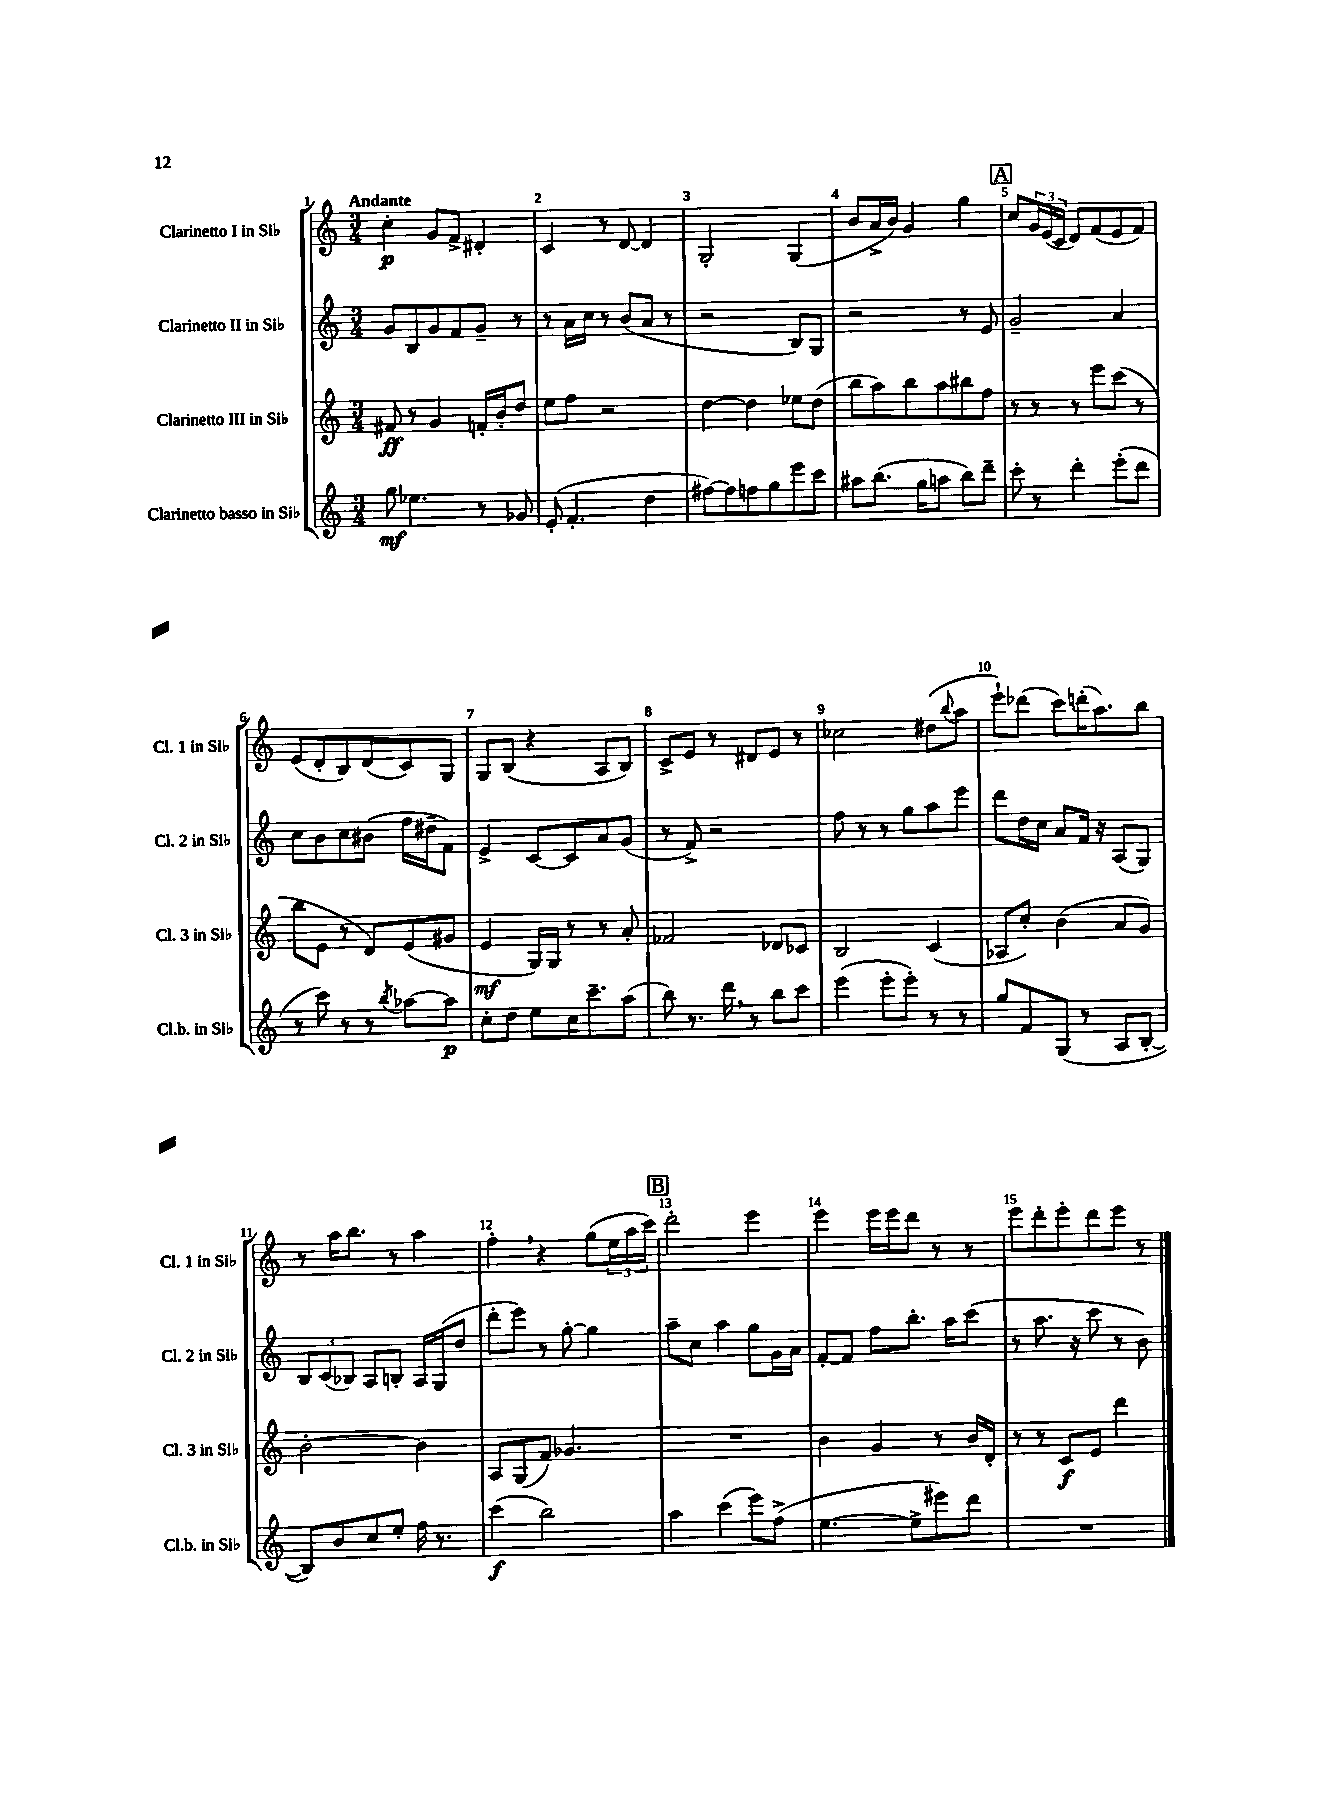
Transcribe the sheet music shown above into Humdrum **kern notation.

**kern	**dynam	**kern	**dynam	**kern	**kern	**dynam
*part4	*part4	*part3	*part3	*part2	*part1	*part1
*staff4	*staff4	*staff3	*staff3	*staff2	*staff1	*staff1
*I"Clarinetto basso in Si♭	*	*I"Clarinetto III in Si♭	*	*I"Clarinetto II in Si♭	*I"Clarinetto I in Si♭	*
*I'Cl.b. in Si♭	*	*I'Cl. 3 in Si♭	*	*I'Cl. 2 in Si♭	*I'Cl. 1 in Si♭	*
*clefG2	*	*clefG2	*	*clefG2	*clefG2	*
*k[]	*	*k[]	*	*k[]	*k[]	*
*M3/4	*	*M3/4	*	*M3/4	*M3/4	*
=1	=1	=1	=1	=1	=1	=1
!	!	!	!	!	!LO:TX:a:B:t=Andante	!
8gg\	mf	8f#X/	ff	8g/L	4cc'\	p
4.ee-X\	.	8r	.	8B/	.	.
.	.	4g/	.	8g/	8g/L	.
.	.	.	.	8f/	8f^/J	.
8r	.	16fn'/LL	.	8g~/J	4d#X'/	.
.	.	16b'/J	.	.	.	.
8g-X/	.	8dd/J	.	8r	.	.
=2	=2	=2	=2	=2	=2	=2
(8e'/	.	8ee\L	.	8r	4c/	.
4.f'/	.	8ff\J	.	16a\LL	.	.
.	.	.	.	16cc\JJ	.	.
.	.	2r	.	8r	8r	.
.	.	.	.	(8b/L	[8d/	.
4dd\	.	.	.	8a/J	4d/]	.
.	.	.	.	8r	.	.
=3	=3	=3	=3	=3	=3	=3
[8ff#X\L)	.	[4dd\	.	2r	2G'/	.
8ff#\]	.	.	.	.	.	.
8ffn\	.	4dd\]	.	.	.	.
8gg\	.	.	.	.	.	.
8eee\	.	8ee-X\L	.	8B/L)	(4G/	.
8ccc\J	.	(8dd\J	.	8G/J	.	.
=4	=4	=4	=4	=4	=4	=4
8aa#X\L	.	8bb\L	.	2r	8b/L	.
(8.bb\J	.	8aa\)	.	.	16a^/L	.
.	.	.	.	.	16b/JJ)	.
.	.	8bb\	.	.	4g/	.
16gg\KL	.	.	.	.	.	.
8aan\J	.	8aa\	.	.	.	.
8bb\L)	.	8bb#X\	.	8r	4gg\	.
8ddd~\J	.	8ff\J	.	8e/	.	.
!!LO:REH:place=s1:t=A
=5	=5	=5	=5	=5	=5	=5
8ccc'\	.	8r	.	2g~/	8cc/L	.
8r	.	8r	.	.	24g/L	.
.	.	.	.	.	(24e/	.
.	.	.	.	.	24c/JJ	.
4ddd'\	.	8r	.	.	8d/L)	.
.	.	8eee\L	.	.	(8f/	.
(8eee'\L	.	(8ccc\J	.	4a/	8e/	.
8ddd\J	.	8r	.	.	8f/J)	.
!!LO:LB:g=z
=6	=6	=6	=6	=6	=6	=6
8r	.	8bb\L	.	8cc\L	(8e/L	.
8ccc\)	.	8e\J	.	8b\	8d'/	.
8r	.	8r	.	8cc\	8B/)	.
8r	.	8d/L)	.	(8b#X\J	(8d/	.
8qbb/	.	.	.	.	.	.
[8aa-X\L	.	(8e/	.	16ff\LL	8c/)	.
.	.	.	.	16dd#X~\J	.	.
8aa-\J]	p	8g#X/J	.	8f\J)	8G/J	.
=7	=7	=7	=7	=7	=7	=7
8cc'\L	.	4e/	mf	4e^/	8G/L	.
8dd\J	.	.	.	.	(8B/J	.
8ee\L	.	16G/LL)	.	[8c/L	4r	.
.	.	16G/JJ	.	.	.	.
16cc\K	.	8r	.	8c/]	.	.
8.ccc~\	.	.	.	.	.	.
.	.	8r	.	8a/	8A/L	.
(8aa\J	.	8a'/	.	(8g/J	8B/J)	.
=8	=8	=8	=8	=8	=8	=8
8bb\)	.	2f-X/	.	8r	8c^/L	.
8.r	.	.	.	8f^/)	8e/J	.
.	.	.	.	2r	8r	.
16ddd,\	.	.	.	.	.	.
8r	.	.	.	.	8d#X/L	.
8bb\L	.	8d-X/L	.	.	8e/J	.
8ccc\J	.	8c-X/J	.	.	8r	.
=9	=9	=9	=9	=9	=9	=9
(4eee\	.	2B/	.	8ff\	2cc-X\	.
.	.	.	.	8r	.	.
8eee'\L	.	.	.	8r	.	.
8eee'\J)	.	.	.	8gg\L	.	.
8r	.	(4c/	.	8aa\	(8dd#X\L	.
.	.	.	.	.	8qqbb/	.
8r	.	.	.	8eee\J	8aa\J	.
=10	=10	=10	=10	=10	=10	=10
8gg/L	.	8A-X/L	.	8ddd\L	8eee`\L)	.
8f/	.	8cc'/J)	.	16dd\L	(8ddd-X\J	.
.	.	.	.	16cc\JJ	.	.
(8G/J	.	(4b\	.	8a/L	8ccc\L)	.
8r	.	.	.	16f/Jk	(16dddn'\K	.
.	.	.	.	16r	8.aa\)	.
8A/L	.	8a/L	.	(8A/L	.	.
[8B'/J	.	8g/J)	.	8G/J)	8bb\J	.
!!LO:LB:g=z
=11	=11	=11	=11	=11	=11	=11
8B/L])	.	[2b'\	.	12B/L	8r	.
.	.	.	.	(12c/	.	.
8b/	.	.	.	.	16aa\KL	.
.	.	.	.	12B-X/J)	.	.
.	.	.	.	.	8.bb\J	.
8cc/	.	.	.	8A/L	.	.
8ee'/J	.	.	.	8Bn'/J	8r	.
16ff\	.	4b\]	.	16A/LL	4aa\	.
8.r	.	.	.	(16G/J	.	.
.	.	.	.	8dd/J	.	.
=12	=12	=12	=12	=12	=12	=12
(4ccc\	f	8A/L	.	8ddd'\L	4ff',\	.
.	.	(8G/	.	8eee\J)	.	.
2bb\)	.	8f/J)	.	8r	4r	.
.	.	4.g-X/	.	[8gg'\	.	.
.	.	.	.	4gg\]	(8gg\L	.
.	.	.	.	.	24ee\L	.
.	.	.	.	.	24aa\	.
.	.	.	.	.	24ccc\JJ)	.
!!LO:REH:place=s1:t=B
=13	=13	=13	=13	=13	=13	=13
4aa\	.	2.r	.	8aa~\L	2ddd'\	.
.	.	.	.	8cc\J	.	.
(4ccc\	.	.	.	4aa\	.	.
8eee\L)	.	.	.	8gg\L	4eee\	.
(8ff^\J	.	.	.	16g\L	.	.
.	.	.	.	16a\JJ	.	.
=14	=14	=14	=14	=14	=14	=14
[4.ee\	.	4b\	.	[8f'/L	4eee\	.
.	.	.	.	8f/J]	.	.
.	.	4g/	.	8ff\L	16eee\LL	.
.	.	.	.	.	16eee\J	.
8ee^\L]	.	.	.	8.bb'\J	8ddd\J	.
8eee#X\)	.	8r	.	.	8r	.
.	.	.	.	16aa\KL	.	.
8ddd\J	.	16b/LL	.	(8ccc\J	8r	.
.	.	16d'/JJ	.	.	.	.
=15	=15	=15	=15	=15	=15	=15
2.r	.	8r	.	8r	8eee\L	.
.	.	8r	.	8.aa\	8ddd'\	.
.	.	8c/L	f	.	8eee'\	.
.	.	.	.	16r	.	.
.	.	8e/J	.	8ccc\	8ddd\	.
.	.	4ddd\	.	8r	8eee\J	.
.	.	.	.	8b\)	8r	.
==	==	==	==	==	==	==
*-	*-	*-	*-	*-	*-	*-
